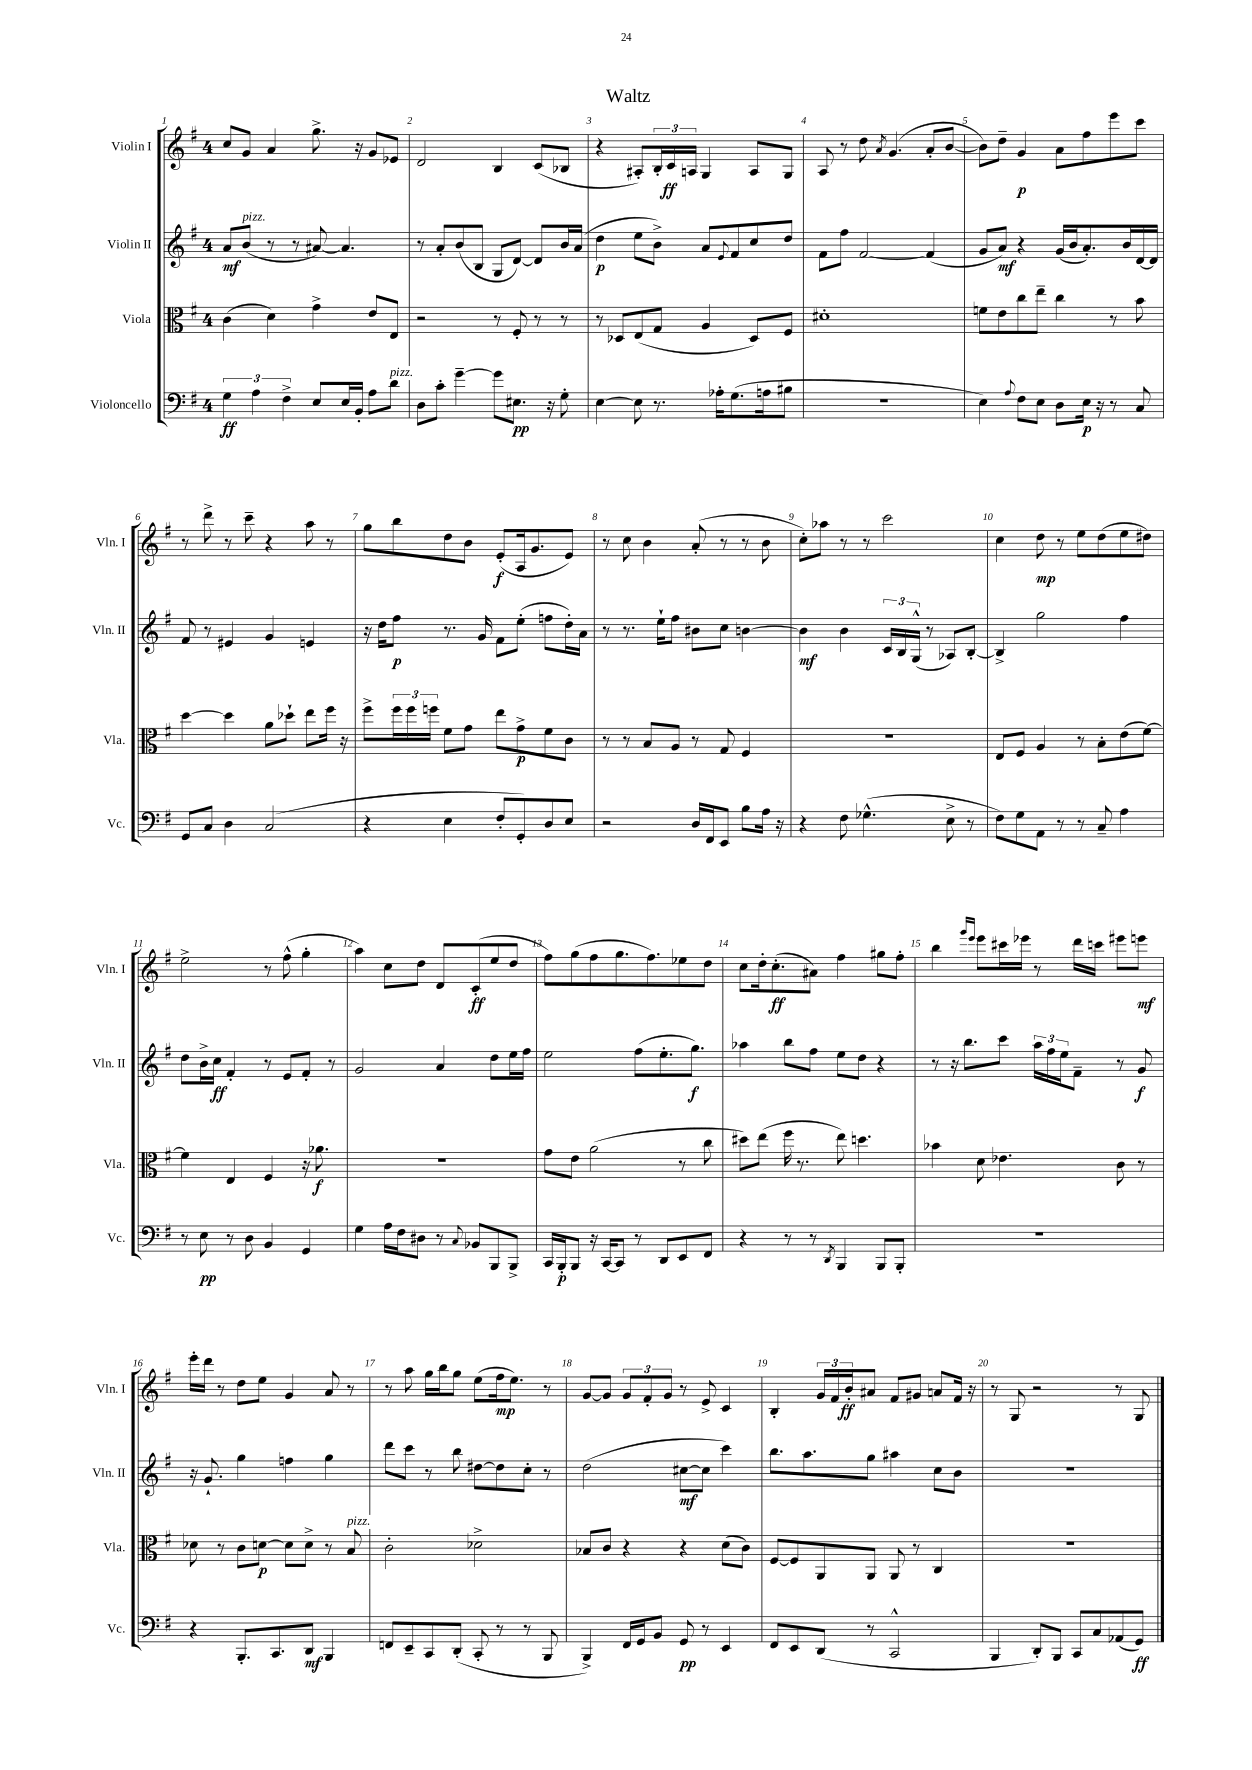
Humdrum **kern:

**kern	**kern	**kern	**kern
*staff4	*staff3	*staff2	*staff1
*clefF4	*clefC3	*clefG2	*clefG2
*k[f#]	*k[f#]	*k[f#]	*k[f#]
*M4/4	*M4/4	*M4/4	*M4/4
6G	(4c	8a	8cc
.	.	(8b	8g
6A	.	.	.
.	4d)	8r	4a
6F#^	.	.	.
.	.	8r	.
8E	4g^	[8a#)	8.gg^
16E	.	4.a#]	.
16BB'	.	.	16r
8A	8e	.	8g
8d	8E	.	8e-
=	=	=	=
8D	2r	8r	2d
8c'	.	8a'	.
[4g~	.	(8b	.
.	.	8B	.
8g]	8r	8G	4B
8.E#	8F#'	[8d)	.
.	8r	8d]	(8c
16r	.	.	.
8G'	8r	16b	8B-
.	.	(16a	.
=	=	=	=
[4E	8r	4dd	4r
.	8D-	.	.
8E]	(8E	8ee	8A#')
8.r	8G	8b^)	24B'
.	.	.	24c
.	.	.	24A
.	4A	8a	4G
16A-'	.	.	.
.	.	8qqe	.
(8.G	.	8f#	.
.	8D-)	8cc	8A
16A	.	.	.
8B#	8F#	8dd	8G
=	=	=	=
1r	1d#'	8f#	8A
.	.	8ff#	8r
.	.	[2f#	8dd
.	.	.	8qa
.	.	.	(4.g
.	.	(4f#]	8a'
.	.	.	[8b
=	=	=	=
4E)	8f	8g	8b])
.	8e	8a)	8dd~
8qqA	.	.	.
8F#	8cc	4r	4g
8E	8ee~	.	.
8D	4cc	(16g	8a
.	.	16b	.
16E	.	8.a')	8ff#
16r	.	.	.
8r	8r	.	8eee
.	.	16b	.
8C	8b	[16d	8ccc
.	.	16d]	.
=	=	=	=
8GG	[4dd	8f#	8r
8C	.	8r	8ddd^
4D	4dd]	4e#	8r
.	.	.	8ccc~
(2C	8a	4g	4r
.	8dd-`	.	.
.	8ee	4e	8aa
.	16ff#	.	8r
.	16r	.	.
=	=	=	=
4r	8ff#^	16r	8gg
.	.	16dd	.
.	24ff#	8ff#	8bb
.	24ff#	.	.
.	24ff	.	.
4E	8f#	8.r	8dd
.	8g	.	8b
.	.	16g	.
8F#'	8ee	8f#	(8e'
8GG')	8g^	(8ee'	16A
.	.	.	8.g
8D	8f#	8ff	.
8E	8c	16dd')	8e)
.	.	16a	.
=	=	=	=
2r	8r	8r	8r
.	8r	8.r	8cc
.	8B	.	4b
.	.	16ee`	.
.	8A	8ff#	.
16D	8r	8b#	(8a'
16FF#	.	.	.
8EE	8G	8cc	8r
8B	4F#	[4b	8r
16A	.	.	8b
16r	.	.	.
=	=	=	=
4r	1r	4b]	8cc')
.	.	.	8aa-
8F#	.	4b	8r
(4.G-^^	.	.	8r
.	.	24c	2ccc
.	.	24B	.
.	.	(24G^^	.
.	.	8r	.
8E^	.	8A-)	.
8r	.	[8B'	.
=	=	=	=
8F#)	8E	4B^]	4cc
8G	8F#	.	.
8AA	4A	2gg	8dd
8r	.	.	8r
8r	8r	.	8ee
8C~	8B'	.	(8dd
4A	(8e	4ff#	8ee
.	[8f#)	.	8dd#)
=	=	=	=
8r	4f#]	8dd	2ee^
8E	.	16b^	.
.	.	16cc	.
8r	4E	4f#'	.
8D	.	.	.
4BB	4F#	8r	8r
.	.	8e	(8ff#^^
4GG	16r	8f#'	4gg'
.	8.a-	.	.
.	.	8r	.
=	=	=	=
4G	1r	2g	4aa)
16A	.	.	8cc
16F#	.	.	.
8D#	.	.	8dd
8r	.	4a	8d
8qqC	.	.	.
8BB-	.	.	(8c'
8BBB	.	8dd	8ee
8BBB^	.	16ee	8dd
.	.	16ff#	.
=	=	=	=
16CC	8g	2ee	8ff#)
16BBB'	.	.	.
8BBB	8e	.	(8gg
16r	(2a	.	8ff#
[16CC	.	.	.
8CC]	.	.	8.gg
8r	.	(8ff#	.
.	.	.	8.ff#)
8DD	.	8.ee'	.
8EE	8r	.	8ee-
.	.	8.gg)	.
8FF#	8cc	.	8dd
=	=	=	=
4r	8dd#)	4aa-	8cc
.	(8ee	.	16dd'
.	.	.	(8.cc'
8r	16ff#	8bb	.
.	8.r	.	.
8r	.	8ff#	8a#)
8qDD	.	.	.
4BBB	8ee)	8ee	4ff#
.	4.dd	8dd	.
8BBB	.	4r	8gg#
8BBB'	.	.	8ff#'
=	=	=	=
1r	4b-	8r	4bb
.	.	16r	.
.	.	8.bb	.
.	.	.	16qqggg
.	.	.	16qqeee
.	8d	.	8eee
.	4.e-	8ccc	16ccc#
.	.	.	16eee-
.	.	24aa	8r
.	.	24ff#	.
.	.	24ee	.
.	.	8f#~	16ddd
.	.	.	16ccc
.	8c	8r	8eee#
.	8r	8g	8eee
=	=	=	=
4r	8d-	16r	16eee'
.	.	8.g`	16ddd
.	8r	.	8r
8.BBB'	8c	4gg	8dd
.	[8d	.	8ee
8.CC	.	.	.
.	8d]	4ff	4g
8DD	8d^	.	.
4BBB	8r	4gg	8a
.	8B	.	8r
=	=	=	=
8FF	2c'	8ddd	8r
8EE~	.	8ccc	8aa
8CC	.	8r	16gg
.	.	.	16bb
(8DD'	.	8bb	8gg
8CC'	2d-^	[8dd#	(8ee
8r	.	8dd#]	16ff#
.	.	.	8.ee)
8r	.	8cc'	.
8BBB	.	8r	8r
=	=	=	=
4BBB^)	8B-	(2dd	[8g
.	8c	.	8g]
16FF#	4r	.	12g
16GG	.	.	.
.	.	.	12f#'
8BB	.	.	.
.	.	.	12g
8GG	4r	[8cc#	8r
8r	.	8cc#]	8e^
4EE	(8d	4ccc)	4c
.	8c)	.	.
=	=	=	=
8FF#	[8F#	8.bb	4B'
8EE	8F#]	.	.
.	.	8.aa	.
(8DD	8AA	.	24g
.	.	.	24f#
.	.	.	24b'
8r	8AA	8gg	8a#
2CC^^	8AA	4aa#	8f#
.	8r	.	8g#
.	4C	8cc	8a
.	.	8b	16f#
.	.	.	16r
=	=	=	=
4BBB	1r	1r	8r
.	.	.	8G
8DD')	.	.	2r
8BBB	.	.	.
8CC	.	.	.
8C	.	.	.
(8AA-	.	.	8r
8GG)	.	.	8G
==	==	==	==
*-	*-	*-	*-
